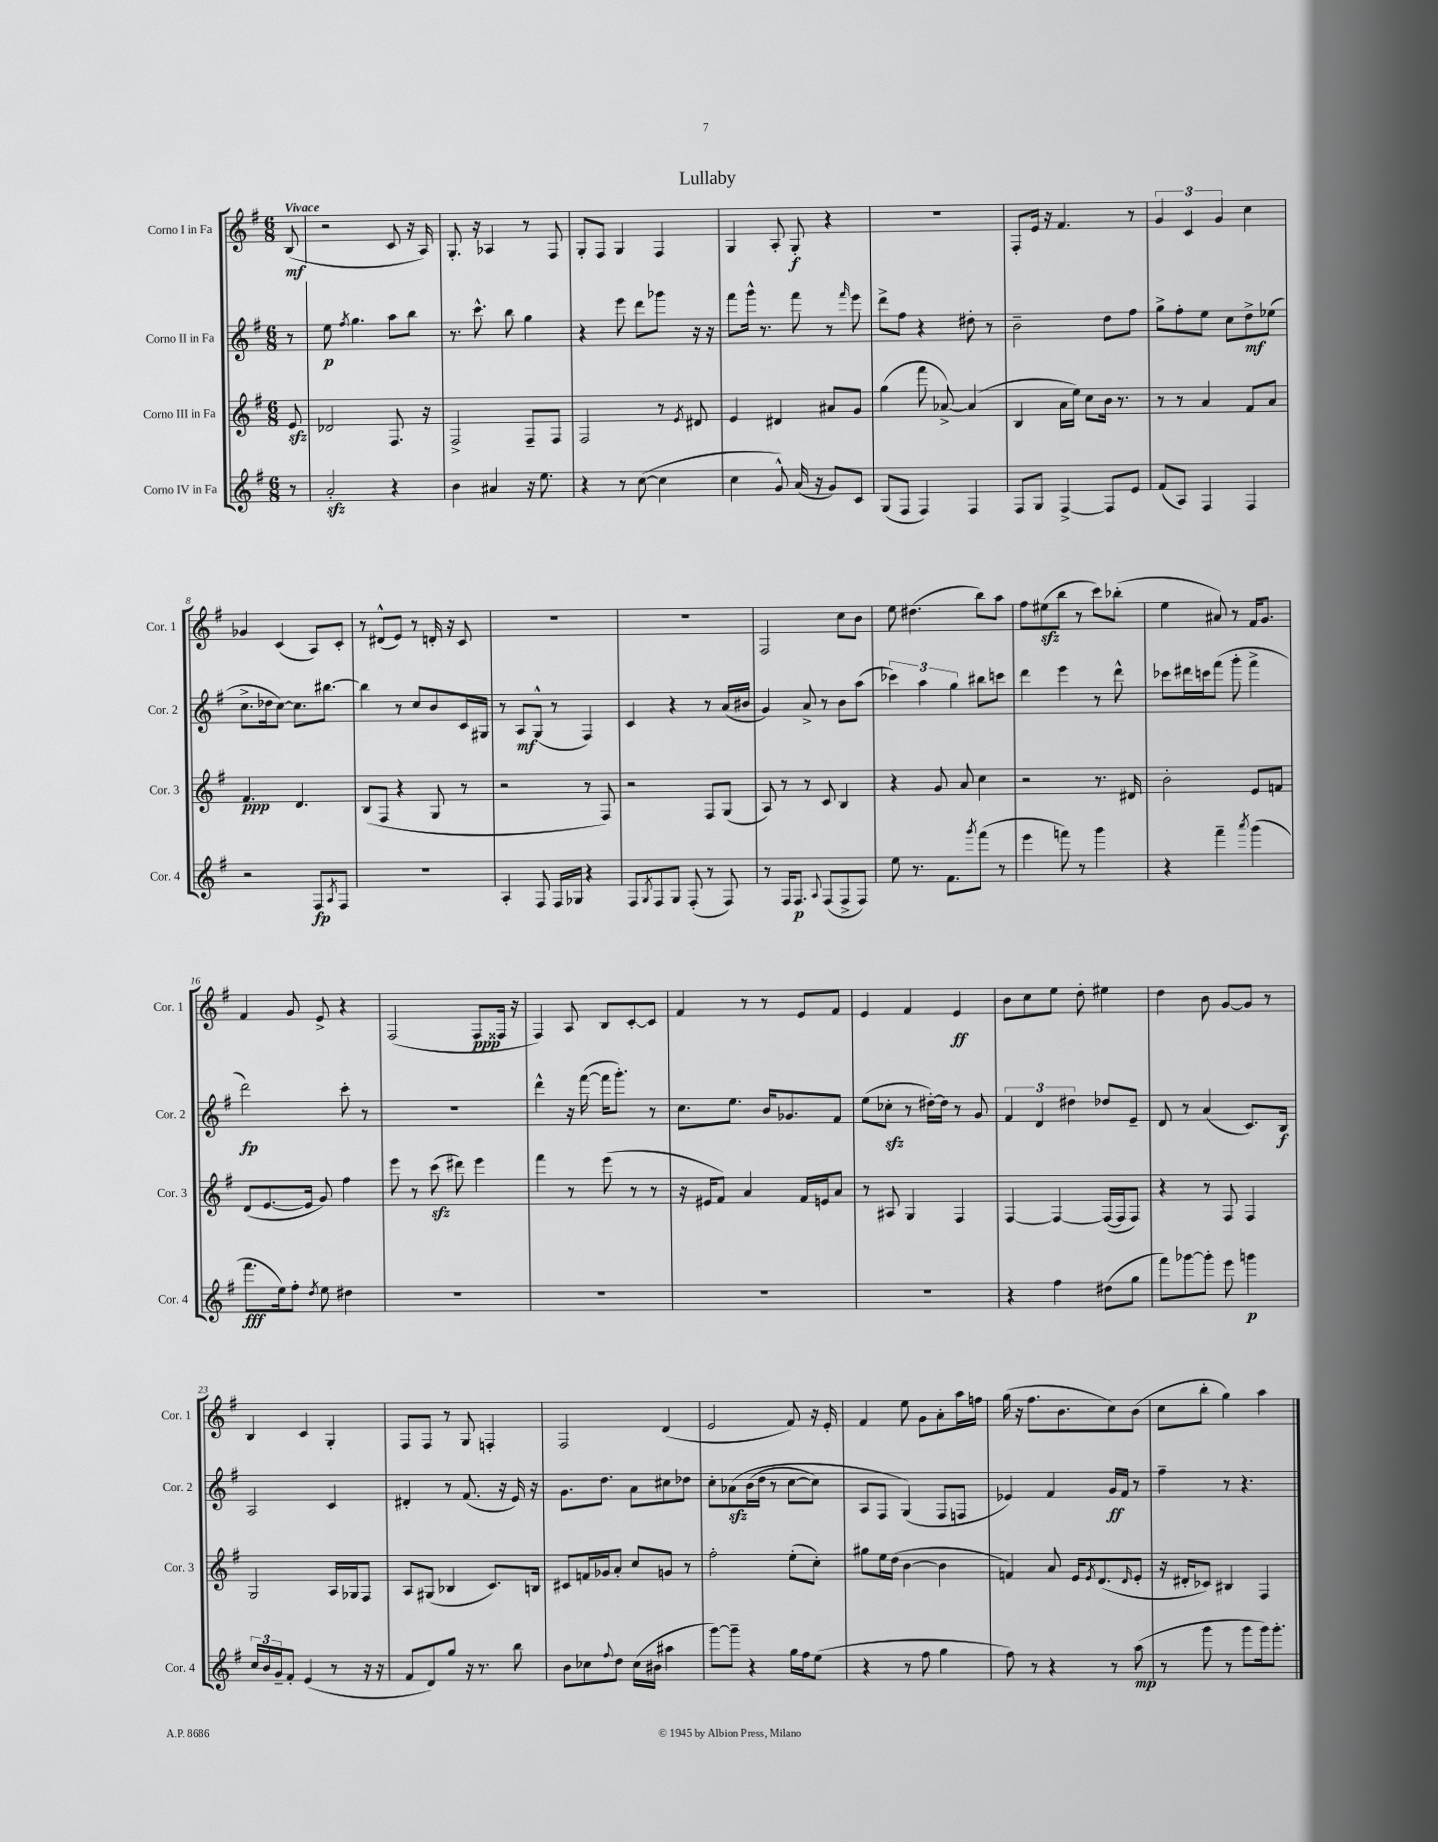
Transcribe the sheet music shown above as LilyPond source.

\header { title = "Lullaby" }
<<
\new StaffGroup <<
\new Staff = "s0" \with { instrumentName = "Corno I in Fa" shortInstrumentName = "Cor. 1" } {
    \clef treble \key g \major \numericTimeSignature \time 6/8 \partial 8 \tempo "Vivace"
    b8\mf( |
    r2 c'8 r16 a16) |
    g8.-. r16 aes4 r8 fis8 |
    g8-. fis8 g4 fis4 |
    g4 a8-. g8-.\f r4 |
    R2. |
    fis8-. e'16 r16 fis'4. r8 |
    \tuplet 3/2 { g'4 c'4 g'4 } c''4 |
    ges'4 c'4( a8) c'8-. |
    r8 dis'8-^( e'8) r8 d'16-. r16 c'8 |
    R2. |
    R2. |
    fis2 c''8 b'8 |
    e''8 dis''4.( b''8) a''8 |
    fis''8 eis''8\sfz( b''8 r8 c'''8) bes''8-.( |
    e''4 ais'8) r8 fis'16 g'8. |
    fis'4 g'8 e'8-> r4 |
    fis2( fis8\ppp fisis16 r16 |
    fis4) a8 b8 c'8~-. c'8 |
    fis'4 r8 r8 e'8 fis'8 |
    e'4 fis'4 e'4\ff |
    b'8 c''8 e''8 d''8-. eis''4 |
    d''4 b'8 g'8~ g'8 r8 |
    b4 c'4 g4-. |
    fis8 fis8 r8 g8 f4-. |
    fis2 d'4( |
    e'2 fis'8) r16 e'16-. |
    fis'4 e''8 g'8 a'8-. a''16 f''16 |
    g''16( r16 fis''8. b'8. c''8) b'8( |
    c''8 b''8-. g''4) a''4 \bar "|." |
}
\new Staff = "s1" \with { instrumentName = "Corno II in Fa" shortInstrumentName = "Cor. 2" } {
    \clef treble \key g \major \numericTimeSignature \time 6/8 \partial 8
    r8 |
    e''8\p \acciaccatura { fis''8 } g''4. a''8 b''8 |
    r8. c'''8.-^ b''8 g''4 |
    r4 e'''8 d'''8 ges'''8 r16 r16 |
    fis'''8 g'''16-^ r8. fis'''8 r8 \grace { fis'''16 } e'''8 |
    d'''8-> fis''8 r4 dis''8-. r8 |
    b'2-- d''8 fis''8 |
    g''8-> fis''8-. e''8 c''8 d''8->\mf ees''8( |
    c''8.-> des''16 c''8~) c''8. bis''8.~ |
    bis''4 r8 c''8 b'8 c'16 gis16 |
    r8 a8\mf g8-^( r8 fis4) |
    c'4 r4 r8 a'16( bis'16 |
    g'4) a'8-> r8 b'8 a''8( |
    \tuplet 3/2 { ces'''4) a''4 g''4 } bis''8 c'''8 |
    d'''4 e'''4 r8 d'''8-^ |
    ces'''8 dis'''16 c'''16 fis'''8( g'''8-. fis'''4-> |
    d'''2\fp) c'''8-. r8 |
    R2. |
    d'''4-^ r16 fis'''16~( fis'''16 g'''8.-.) r8 |
    c''8. e''8. b'16 ges'8. fis'8 |
    e''8( ces''8-.\sfz r8 dis''16~-.) dis''16 r8 g'8 |
    \tuplet 3/2 { fis'4 d'4 dis''4 } des''8 e'8-- |
    d'8 r8 a'4( c'8.) b16\f |
    a2 c'4 |
    dis'4-. r8 fis'8.( r16 e'16) r16 |
    g'8. d''8. a'8 cis''8 des''8 |
    c''8-. aes'8\sfz\( b'16( d''16 r8 c''8~ c''8) |
    a8 fis8 g4(\) fis8 f8 |
    ees'4) fis'4 g'16\ff fis'16 r8 |
    fis''4-- r8 r4. \bar "|." |
}
\new Staff = "s2" \with { instrumentName = "Corno III in Fa" shortInstrumentName = "Cor. 3" } {
    \clef treble \key g \major \numericTimeSignature \time 6/8 \partial 8
    e'8\sfz |
    des'2 fis8. r16 |
    fis2-> fis8-- fis8 |
    fis2 r8 \acciaccatura { e'8 } dis'8 |
    e'4 dis'4 ais'8 g'8 |
    g''4( fis'''8 aes'8~->) aes'4( |
    b4 a'16 e''16) c''8 b'16 r8. |
    r8 r8 a'4 fis'8 a'8 |
    fis'4.\ppp d'4. |
    b8( fis8 r4 g8 r8 |
    r2 r8 fis8) |
    r2 fis8 g8( |
    a8) r8 r8 c'8 b4 |
    r4 g'8 a'8 c''4 |
    r2 r8. dis'16 |
    b'2-. e'8 f'8 |
    d'8( e'8.~ e'16 g'8) fis''4 |
    e'''8 r8 c'''8\sfz( dis'''8) e'''4 |
    fis'''4 r8 e'''8( r8 r8 |
    r16 eis'16 fis'8) a'4 fis'16 e'16 a'8 |
    r8 ais8 g4 fis4 |
    fis4~ fis4~ fis16~( fis16 fis8) |
    r4 r8 fis8 fis4 |
    g2 a16 ges16 fis8 |
    a8 gis8( bes4 c'8.) b16 |
    cis'8 f'16 ges'16 a'8-. c''8 g'8 r8 |
    fis''2-. e''8-.( c''8-.) |
    gis''8 e''16 d''16( b'4~ b'4 |
    f'4) a'8 e'16 \acciaccatura { e'8 } d'8.( \grace { d'16 } e'8-. |
    r16 dis'16-. ces'8) bis4 fis4 \bar "|." |
}
\new Staff = "s3" \with { instrumentName = "Corno IV in Fa" shortInstrumentName = "Cor. 4" } {
    \clef treble \key g \major \numericTimeSignature \time 6/8 \partial 8
    r8 |
    a'2-.\sfz r4 |
    b'4 ais'4 r16 e''8. |
    r4 r8 c''8~( c''4 |
    c''4 g'8-^) a'16( r16 g'8) c'8 |
    g8( fis8 fis4) fis4 |
    fis8 g8 fis4~-> fis8 e'8 |
    fis'8( a8) fis4 fis4 |
    r2 fis8\fp \acciaccatura { a8 } fis8 |
    R2. |
    a4-. fis8 fis16 ges16 r4 |
    fis8 \acciaccatura { g8 } fis8 g8 fis8-.( r8 fis8) |
    r8 fis16 fis8.\p \appoggiatura { a8 } fis8( fis8-> fis8) |
    e''8 r8. fis'8. \acciaccatura { g'''8 } fis'''8( r8 |
    e'''4 f'''8) r8 g'''4 |
    r4 fis'''4-- \acciaccatura { a'''8 } g'''4( |
    fis'''8.\fff e''16) fis''8-. \acciaccatura { d''8 } e''8 dis''4 |
    R2. |
    R2. |
    R2. |
    R2. |
    r4 fis''4 dis''8( g''8 |
    fis'''8) ges'''8~ ges'''8-. e'''8 g'''4\p |
    \tuplet 3/2 { c''16 b'16 g'16-- } fis'8-. e'4( r8 r16 r16 |
    fis'8 d'8) g''8 r16 r8. b''8 |
    b'8 ces''8 \appoggiatura { fis''8 } d''8 ces''16( bis'16 ais''4 |
    g'''8~) g'''8-- r4 g''16 fis''16 e''8( |
    r4 r8 fis''8 g''4 |
    fis''8) r8 r4 r8 a''8\mp( |
    r8 g'''8 r8 g'''8 g'''16) g'''8.-. \bar "|." |
}
>>
>>
